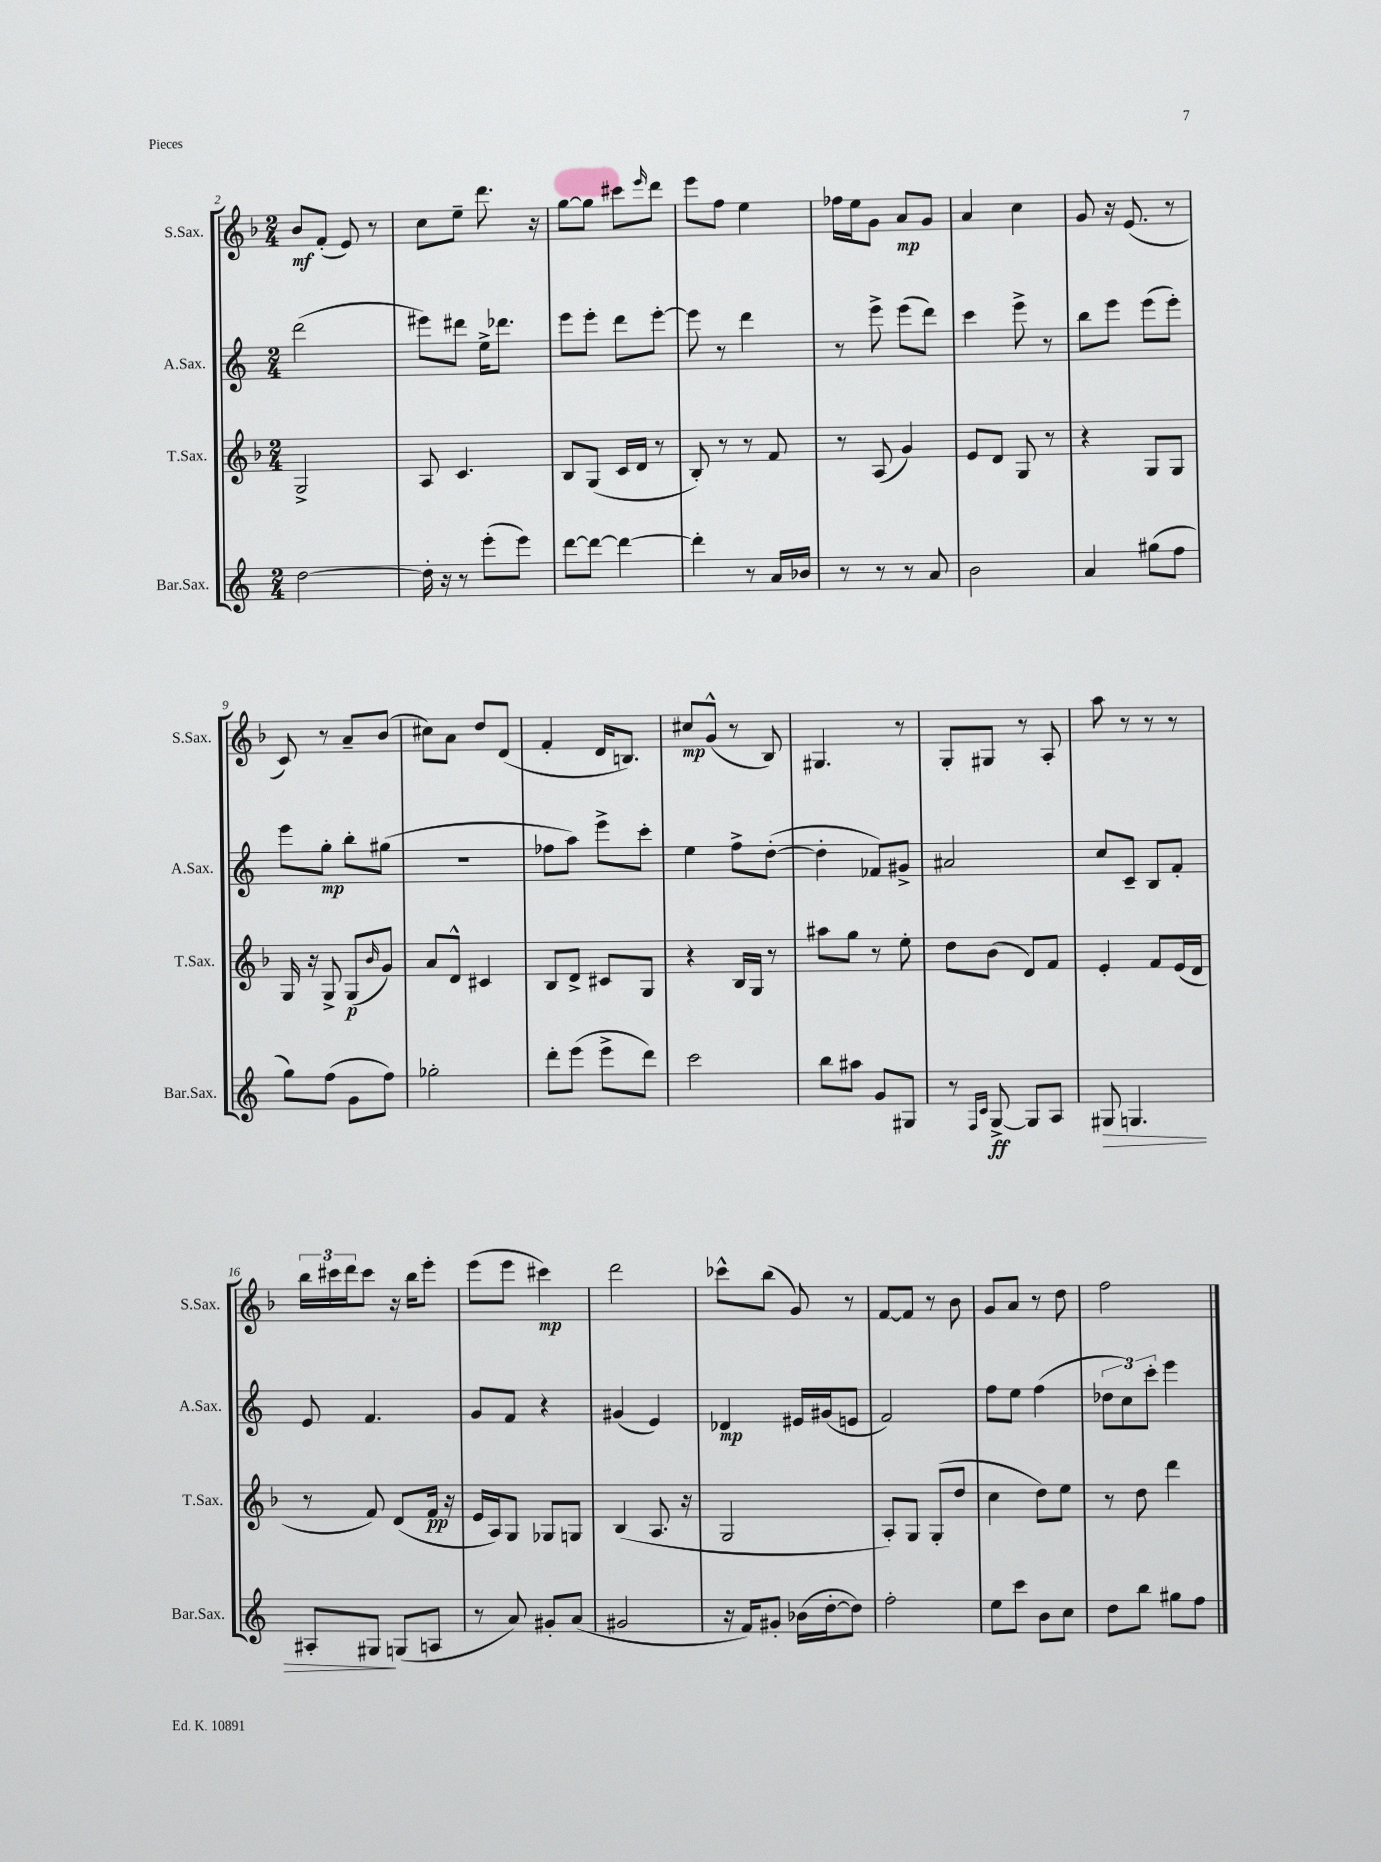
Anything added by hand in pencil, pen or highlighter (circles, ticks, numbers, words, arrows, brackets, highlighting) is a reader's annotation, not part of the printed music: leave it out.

**kern	**kern	**kern	**kern
*staff4	*staff3	*staff2	*staff1
*clefG2	*clefG2	*clefG2	*clefG2
*k[]	*k[b-]	*k[]	*k[b-]
*M2/4	*M2/4	*M2/4	*M2/4
[2dd\	2G^/	(2ddd\	8b-/L
.	.	.	(8f'/J
.	.	.	8e/)
.	.	.	8r
=	=	=	=
16dd'\]	8A/	8eee#\L)	8cc\L
16r	.	.	.
8r	4.c/	8ddd#\J	8ee~\J
(8eee'\L	.	16ee^\LK	8.ddd\
.	.	8.ddd-\J	.
8eee\J)	.	.	.
.	.	.	16r
=	=	=	=
[8ddd\L	8B-/L	8eee\L	[8gg\L
8ddd\_J	(8G/J	8eee'\J	8gg\]J
4ddd\_	16c/LL	8ddd\L	8ccc#\L
.	16d/JJ	.	.
.	.	.	16qqeee/
.	8r	[8eee'\J	8ddd\J
=	=	=	=
4ddd'\]	8B-'/)	8eee\]	8eee\L
.	8r	8r	8ff\J
8r	8r	4ddd\	4ee\
16a/LL	8f/	.	.
16b-/JJ	.	.	.
=	=	=	=
8r	8r	8r	16ff-\LL
.	.	.	16ee\J
8r	(8A/	8eee^\	8g\J
8r	4g/)	(8eee\L	8a/L
8a/	.	8ddd\J)	8g/J
=	=	=	=
2b\	8e/L	4ccc\	4a/
.	8d/J	.	.
.	8G/	8eee^\	4cc\
.	8r	8r	.
=	=	=	=
4a/	4r	8bb\L	8g/
.	.	8eee\J	16r
.	.	.	(8.e/
(8gg#\L	8G/L	(8eee\L	.
8ff\J	8G/J	8eee'\J)	8r
=	=	=	=
8gg\L)	16G/	8eee\L	8c/)
.	16r	.	.
(8ff\J	8G^/	8gg'\J	8r
8g\L	(8G/L	8bb'\L	8a~/L
.	16qqb-/	.	.
8ff\J)	8g/J)	(8gg#\J	(8b-/J
=	=	=	=
2gg-'\	8a/L	2r	8cc#\L)
.	8d^^/J	.	8a\J
.	4c#/	.	8dd/L
.	.	.	(8d/J
=	=	=	=
8ddd'\L	8B-/L	8ff-\L	4f'/
(8eee\J	8d^/J	8aa\J)	.
8eee^\L	8c#/L	8eee^\L	16d/LK
.	.	.	8.B/J)
8ddd\J)	8G/J	8ccc'\J	.
=	=	=	=
2ccc\	4r	4ee\	8cc#/L
.	.	.	(8g^^/J
.	16B-/LL	8ff^\L	8r
.	16G/JJ	.	.
.	8r	([8dd'\J	8B-/)
=	=	=	=
8bb\L	8aa#\L	4dd'\]	4.G#/
8aa#\J	8gg\J	.	.
8g/L	8r	8f-/L)	.
8G#/J	8ee'\	8g#^/J	8r
=	=	=	=
8r	8dd\L	2a#/	8G'/L
16qqF/LL	.	.	.
16qqc/JJ	.	.	.
[8G^/	(8b-\J	.	8G#/J
8G/]L	8d/L)	.	8r
8A/J	8f/J	.	8A'/
=	=	=	=
8G#/	4e'/	8cc/L	8aa\
4.G/	.	8c~/J	8r
.	8f/L	8B/L	8r
.	(16e/L	8f'/J	8r
.	16d/JJ	.	.
=	=	=	=
8A#'/L	8r	8e/	24bb-\LL
.	.	.	24ccc#\
.	.	.	24ddd\J
8G#/J	8f/)	4.f/	8ccc#\J
(8G/L	(8d/L	.	16r
.	.	.	16bb-\LK
8A/J	16f/Jk	.	8eee'\J
.	16r	.	.
=	=	=	=
8r	16e/LL	8g/L	(8eee\L
.	16A/J)	.	.
8a/)	8G/J	8f/J	8eee\J
8g#'/L	8G-/L	4r	4ccc#\)
(8a/J	8G/J	.	.
=	=	=	=
2g#/	(4B-/	(4g#/	2ddd\
.	8.A/	4e/)	.
.	16r	.	.
=	=	=	=
16r	2G/	4d-/	8ccc-^^\L
16f/LK)	.	.	.
8g#'/J	.	.	(8bb-\J
(16b-\LL	.	16e#/LL	8g/)
[16dd'\J	.	(16g#/J	.
8dd\]J)	.	8e/J	8r
=	=	=	=
2ff'\	8A'/L)	2f/)	[8f/L
.	8G/J	.	8f/]J
.	(8G'/L	.	8r
.	8dd/J	.	8b-\
=	=	=	=
8ee\L	4cc\	8ff\L	8g/L
8ccc\J	.	8ee\J	8a/J
8b\L	8dd\L)	(4ff\	8r
8cc\J	8ee\J	.	8dd\
=	=	=	=
8dd\L	8r	12dd-\L	2ff\
.	.	12cc\)	.
8bb\J	8dd\	.	.
.	.	12ccc'\J	.
8gg#\L	4ddd\	4eee\	.
8ff\J	.	.	.
==	==	==	==
*-	*-	*-	*-
